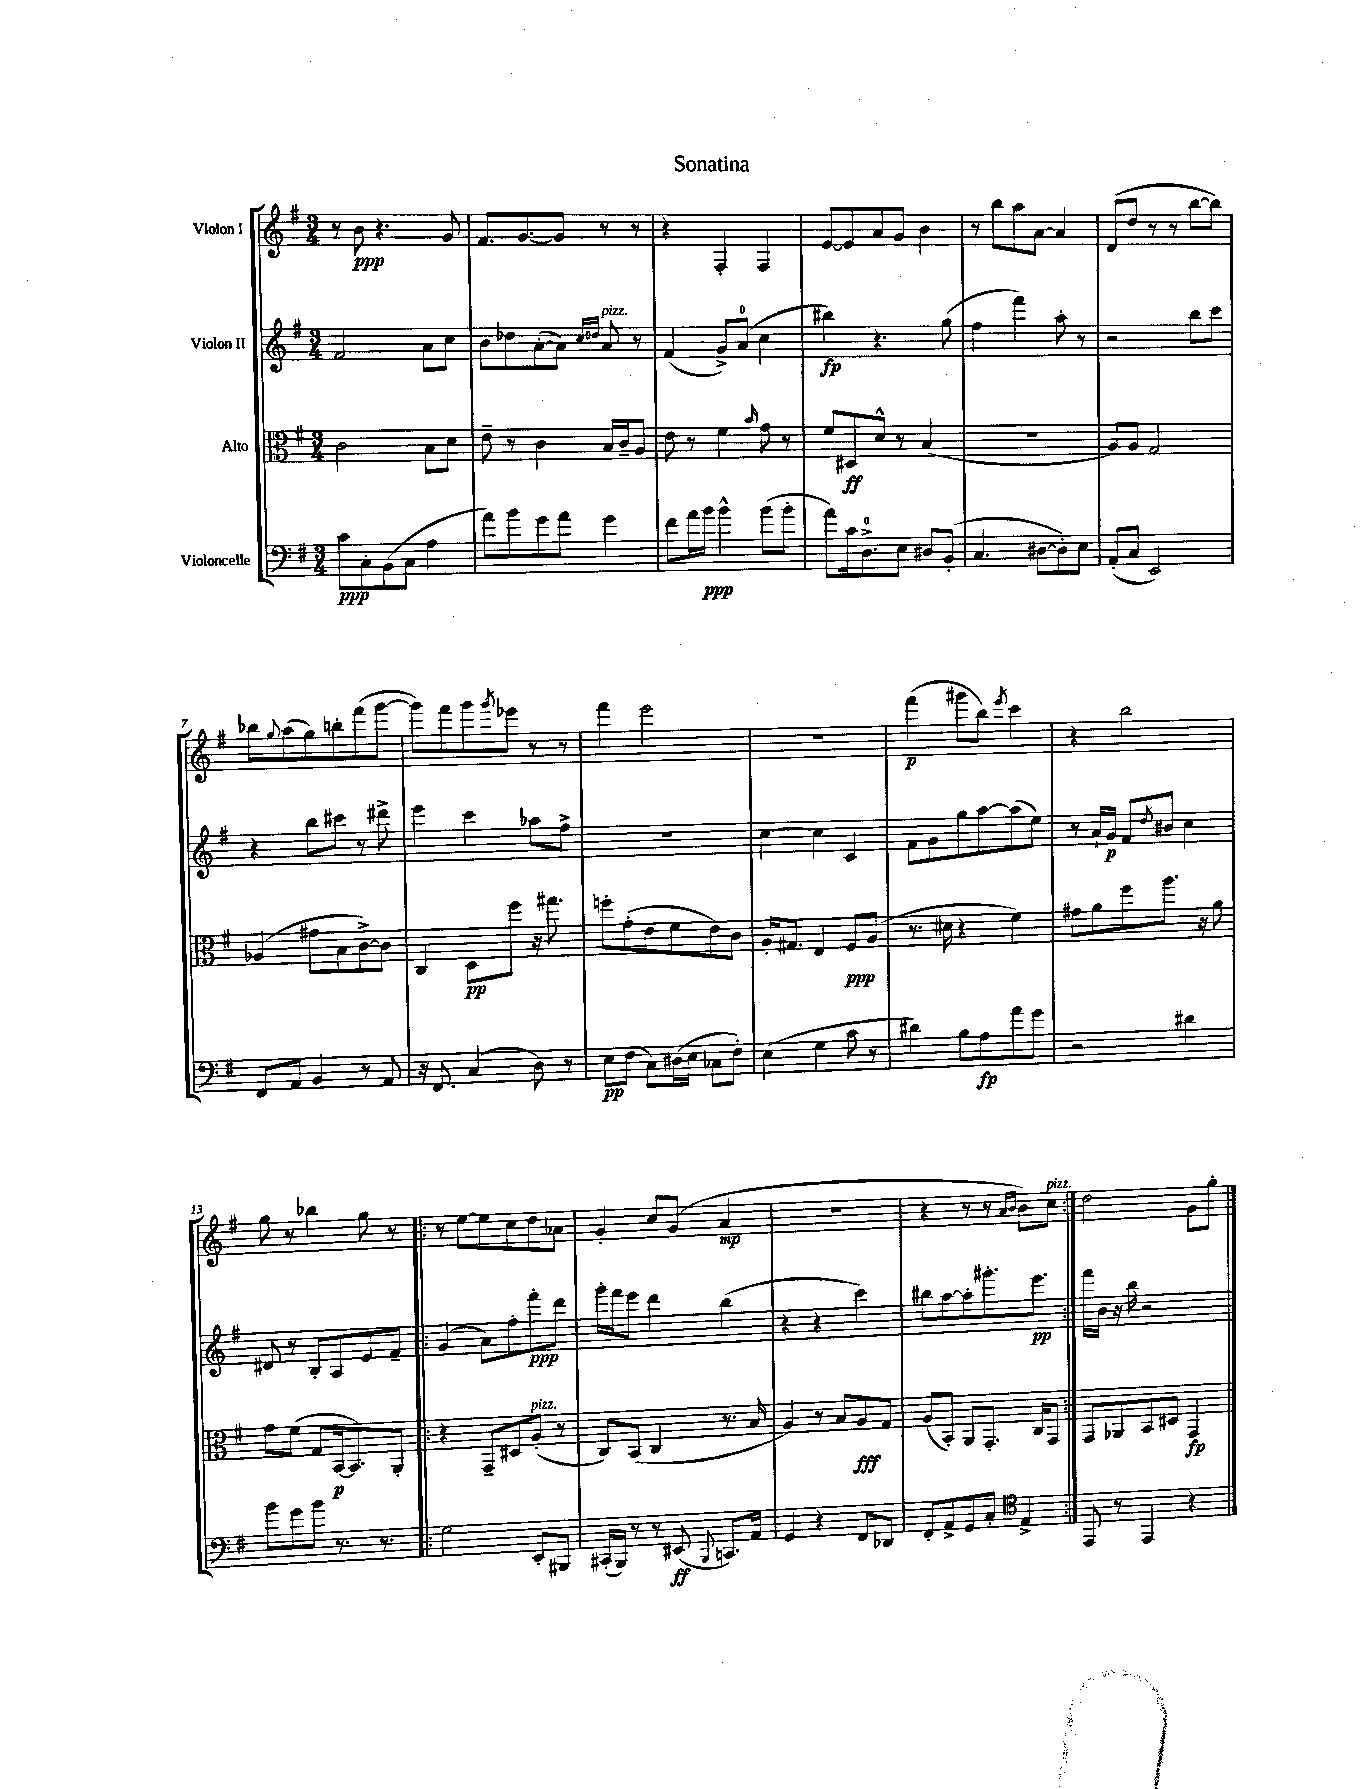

**kern	**dynam	**kern	**dynam	**kern	**dynam	**kern	**dynam
*part4	*part4	*part3	*part3	*part2	*part2	*part1	*part1
*staff4	*staff4	*staff3	*staff3	*staff2	*staff2	*staff1	*staff1
*I"Violoncelle	*	*I"Alto	*	*I"Violon II	*	*I"Violon I	*
*clefF4	*	*clefC3	*	*clefG2	*	*clefG2	*
*k[f#]	*	*k[f#]	*	*k[f#]	*	*k[f#]	*
*M3/4	*	*M3/4	*	*M3/4	*	*M3/4	*
=1	=1	=1	=1	=1	=1	=1	=1
8c\L	ppp	2c\	.	2f#/	.	8r	.
8C'\	.	.	.	.	.	8b\	ppp
(8BB\	.	.	.	.	.	4.r	.
8C\J	.	.	.	.	.	.	.
4A\	.	8B\L	.	8a\L	.	.	.
.	.	8d\J	.	8cc\J	.	8g/	.
=2	=2	=2	=2	=2	=2	=2	=2
8a\L)	.	8e~\	.	8b\L	.	8.f#/L	.
8b\	.	8r	.	8dd-X\	.	.	.
.	.	.	.	.	.	[8.g/	.
8g\	.	4c\	.	([8a'\	.	.	.
8a\J	.	.	.	8a\J])	.	8g/J]	.
.	.	.	.	16qqcc/LL	.	.	.
.	.	.	.	16qqddn/JJ	.	.	.
!	!	!	!	!LO:TX:a:i:t=pizz.	!	!	!
4g\	.	16B/LL	.	8a/	.	8r	.
.	.	16c~/J	.	.	.	.	.
.	.	8A/J	.	8r	.	8r	.
=3	=3	=3	=3	=3	=3	=3	=3
8f#\L	.	8e\	.	(4f#/	.	4r	.
16a\L	.	8r	.	.	.	.	.
16b\JJ	ppp	.	.	.	.	.	.
4b^^\	.	4f#\	.	8g^/L)	.	4F#'/	.
.	.	.	.	(8a/J	.	.	.
.	.	16qqb/	.	.	.	.	.
(8b\L	.	8g\	.	4cc\	.	4F#/	.
8b'\J	.	8r	.	.	.	.	.
=4	=4	=4	=4	=4	=4	=4	=4
8a\L)	.	8f#/L	.	4bb#X\)	fp	[8e/L	.
16c\k	.	8D#X/	ff	.	.	8e/]	.
8.D^\	.	.	.	.	.	.	.
.	.	8d^^/J	.	4.r	.	8a/	.
8E\J	.	8r	.	.	.	8g/J	.
8D#X/L	.	(4B/	.	.	.	4b\	.
(8BB'/J	.	.	.	(8gg\	.	.	.
=5	=5	=5	=5	=5	=5	=5	=5
4.C/	.	2.r	.	4ff#\	.	8r	.
.	.	.	.	.	.	8bb\L	.
.	.	.	.	4fff#\)	.	8aa\	.
[8D#X\L	.	.	.	.	.	[8a\J	.
8D#'\])	.	.	.	8aa'\	.	4a/]	.
8E\J	.	.	.	8r	.	.	.
=6	=6	=6	=6	=6	=6	=6	=6
(8AA'/L	.	8A/L)	.	2r	.	(8d/L	.
8C/J	.	8A/J	.	.	.	8dd/J	.
2EE/)	.	2G/	.	.	.	8r	.
.	.	.	.	.	.	8r	.
.	.	.	.	8bb\L	.	[8bb\L	.
.	.	.	.	8ccc\J	.	8bb\J])	.
!!LO:LB:g=z
=7	=7	=7	=7	=7	=7	=7	=7
8FF#/L	.	(4A-X/	.	4r	.	8bb-X\L	.
.	.	.	.	.	.	8qqgg/	.
8AA/J	.	.	.	.	.	(8aa\	.
4BB/	.	8g#X\L	.	8bb\L	.	8gg\)	.
.	.	8B\	.	8ccc#X\J	.	8bbn'\	.
8r	.	[8c^\)	.	8r	.	(8fff#\	.
8AA/	.	8c\J]	.	8ddd#X^\	.	[8ggg\J	.
=8	=8	=8	=8	=8	=8	=8	=8
16r	.	4C/	.	4eee\	.	8ggg\L])	.
8.FF#/	.	.	.	.	.	.	.
.	.	.	.	.	.	8fff#\	.
(4C/	.	8D\L	pp	4ccc\	.	8ggg\	.
.	.	.	.	.	.	8qggg/	.
.	.	8ff#\J	.	.	.	8eee-X\J	.
8D\)	.	16r	.	8aa-X\L	.	8r	.
.	.	8.gg#X\	.	.	.	.	.
8r	.	.	.	8ff#^\J	.	8r	.
=9	=9	=9	=9	=9	=9	=9	=9
8E\L	pp	8ffn'\L	.	2.r	.	4fff#\	.
(8F#\J	.	(8g'\	.	.	.	.	.
8C\L)	.	8e\	.	.	.	2eee\	.
(16D#X\L	.	8f#\	.	.	.	.	.
16E\JJ	.	.	.	.	.	.	.
8C-X\L	.	8e\)	.	.	.	.	.
8F#'\J)	.	8c\J	.	.	.	.	.
=10	=10	=10	=10	=10	=10	=10	=10
(4E\	.	16A'/KL	.	[4cc\	.	2.r	.
.	.	8.G#X/J	.	.	.	.	.
4G\	.	4E/	.	4cc\]	.	.	.
8c\	.	8F#/L	ppp	4c/	.	.	.
8r	.	(8A/J	.	.	.	.	.
=11	=11	=11	=11	=11	=11	=11	=11
4d#X\)	.	8.r	.	8f#\L	.	(4fff#\	p
.	.	.	.	8g\	.	.	.
.	.	16d#X\	.	.	.	.	.
8B\L	.	4r	.	8gg\	.	8ggg#X\L	.
8A\	fp	.	.	[8aa\	.	8bb\J)	.
.	.	.	.	.	.	8qeee/	.
8a\	.	4f#\)	.	(8aa\]	.	4ccc\	.
8g\J	.	.	.	8ee\J)	.	.	.
=12	=12	=12	=12	=12	=12	=12	=12
2r	.	8g#X\L	.	8r	.	4r	.
.	.	8a\	.	16a`/LL	.	.	.
.	.	.	.	16g/JJ	p	.	.
.	.	8ff#\	.	8f#/L	.	2bb\	.
.	.	.	.	8qdd/	.	.	.
.	.	8.aa\J	.	8b#X/J	.	.	.
4d#X\	.	.	.	4cc\	.	.	.
.	.	16r	.	.	.	.	.
.	.	8a\	.	.	.	.	.
!!LO:LB:g=z
=13	=13	=13	=13	=13	=13	=13	=13
8b\L	.	8g\L	.	8d#X/	.	8gg\	.
8g\	.	(8f#\J	.	8r	.	8r	.
8b\J	.	8G/L	.	8B'/L	.	4bb-X\	.
8.r	.	[16BB/k	p	8A/	.	.	.
.	.	8.BB/])	.	.	.	.	.
.	.	.	.	8e/	.	8gg\	.
8.r	.	.	.	.	.	.	.
.	.	8AA'/J	.	8f#~/J	.	8r	.
=14!|:	=14!|:	=14!|:	=14!|:	=14!|:	=14!|:	=14!|:	=14!|:
2G\	.	4r	.	(4g/	.	8r	.
.	.	.	.	.	.	[8ee\L	.
.	.	8GG~/L	.	8a\L)	.	8ee\]	.
.	.	8D#X/	.	8ff#'\	.	8cc\	.
!	!	!LO:TX:a:i:t=pizz.	!	!	!	!	!
8EE'/L	.	(8A'/J	.	8fff#'\	ppp	8dd\	.
8BBB#X/J	.	8r	.	8ddd\J	.	8a-X\J	.
=15	=15	=15	=15	=15	=15	=15	=15
(16CC#X'/LL	.	8C/L)	.	16ggg'\LL	.	4g'/	.
16BBB/JJ)	.	.	.	16fff#\J	.	.	.
8r	.	(8BB/J	.	8eee\J	.	.	.
8r	.	4C/	.	4ddd\	.	8cc/L	.
(8EE#X/	ff	.	.	.	.	(8g/J	.
8qqBBB/	.	.	.	.	.	.	.
8.CCn/L)	.	8.r	.	(4bb\	.	4a/	mp
16AA/Jk	.	16B/	.	.	.	.	.
=16	=16	=16	=16	=16	=16	=16	=16
4GG/	.	4A/)	.	4r	.	2.r	.
4r	.	8r	.	4r	.	.	.
.	.	8B/L	.	.	.	.	.
8FF#/L	.	8A/	fff	4ccc\)	.	.	.
8DD-X/J	.	8G/J	.	.	.	.	.
=17	=17	=17	=17	=17	=17	=17	=17
8FF#'/L	.	(8A/L	.	8bb#X\L	.	4r	.
8AA^/	.	8BB'/J)	.	[8aa\	.	.	.
8GG/	.	8AA/L	.	8aa'\]	.	8r	.
8C'/J	.	8.GG'/J	.	8.ggg#X'\	.	8r	.
*clefC4	*	*	*	*	*	*	*
.	.	.	.	.	.	16qqa/LL	.
.	.	.	.	.	.	16qqb/JJ	.
4E^/	.	.	.	.	.	8b\L)	.
.	.	16C/KL	.	8.eee\J	pp	.	.
!	!	!	!	!	!	!LO:TX:a:i:t=pizz.	!
.	.	8GG/J	.	.	.	8cc\J	.
=18:|!	=18:|!	=18:|!	=18:|!	=18:|!	=18:|!	=18:|!	=18:|!
8EE/	.	8GG/L	.	16fff#\LL	.	2dd\	.
.	.	.	.	16b\JJ	.	.	.
8r	.	8AA-X/	.	16r	.	.	.
.	.	.	.	16bb\	.	.	.
4EE/	.	8BB/	.	2r	.	.	.
.	.	8D#X/J	.	.	.	.	.
4r	.	4GG/	fp	.	.	8g\L	.
.	.	.	.	.	.	8gg'\J	.
==	==	==	==	==	==	==	==
*-	*-	*-	*-	*-	*-	*-	*-
